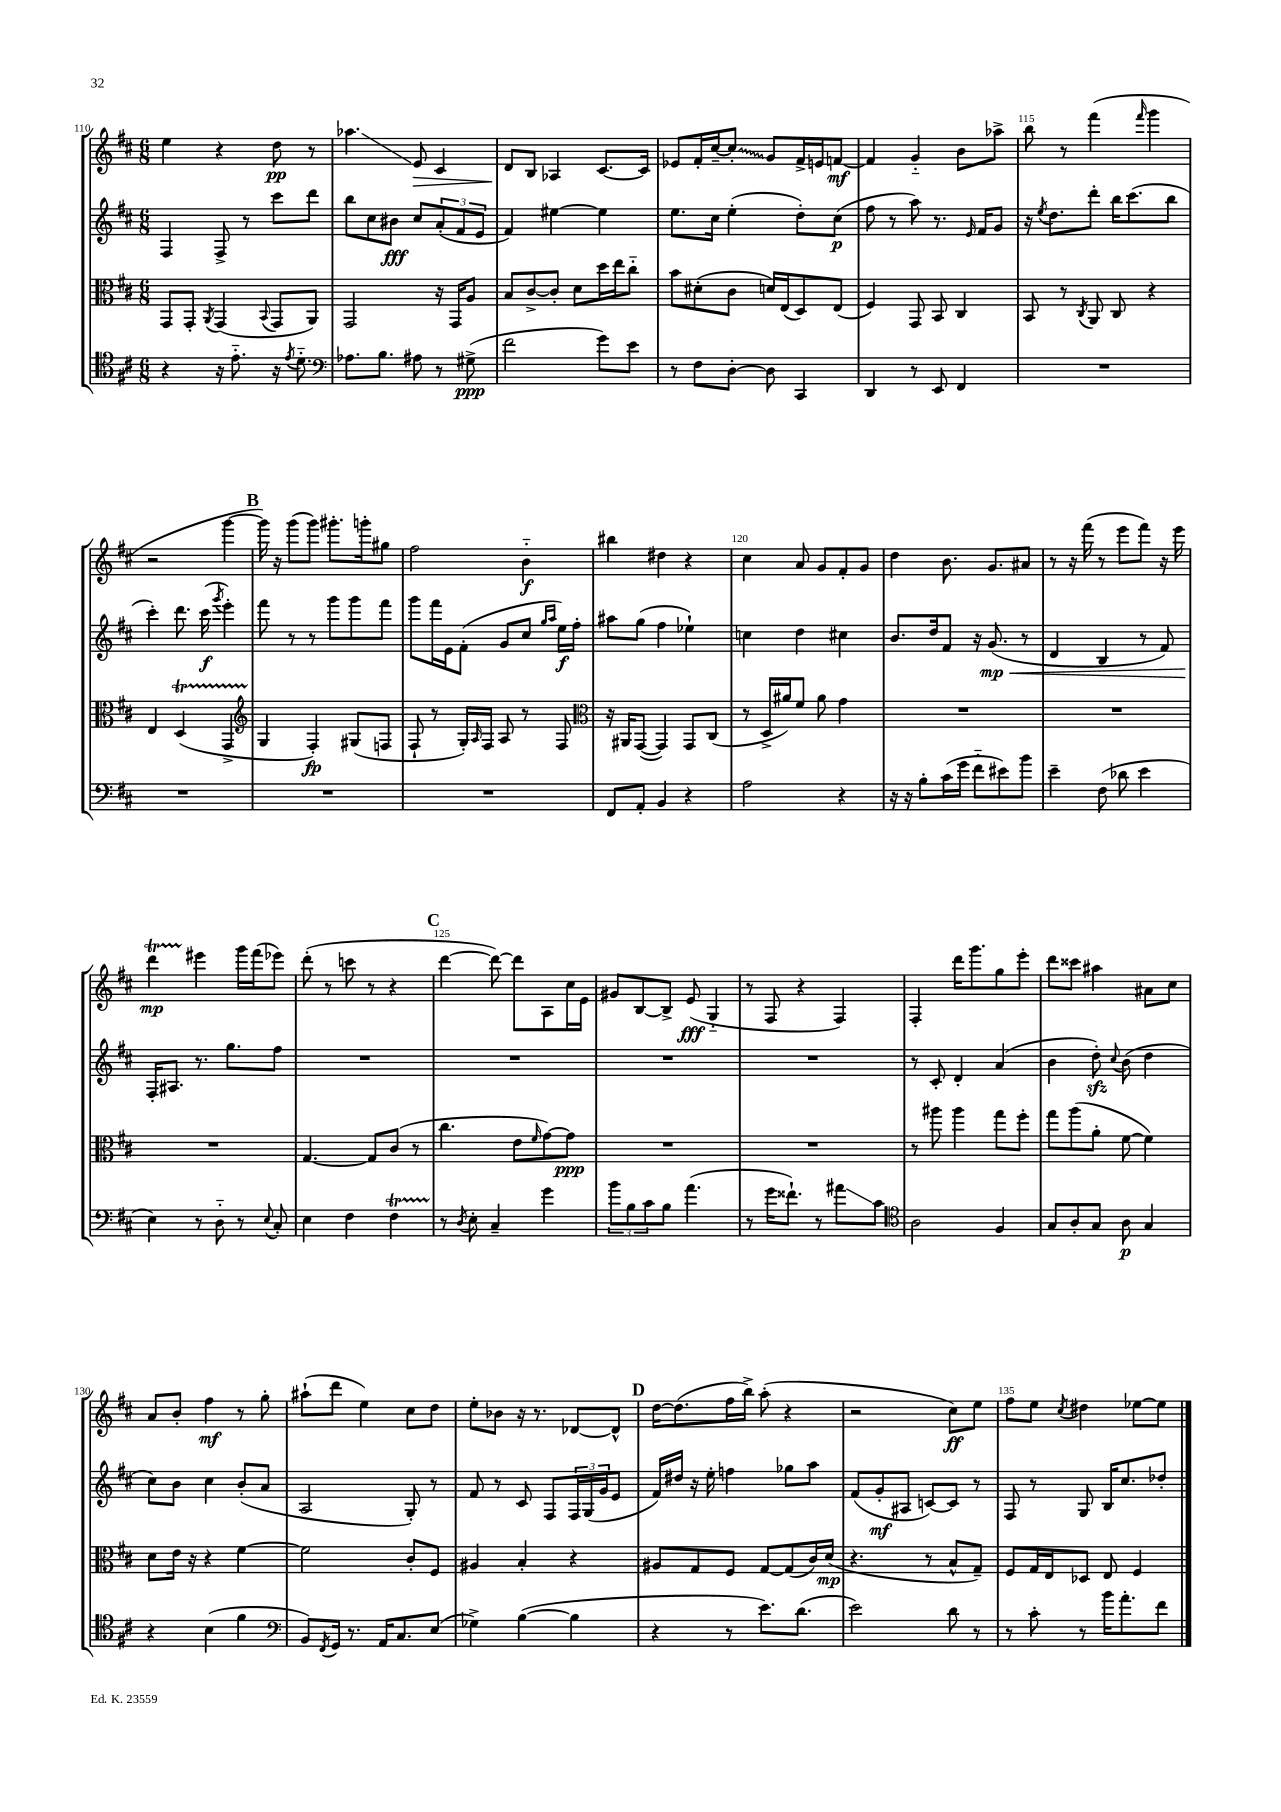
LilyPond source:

<<
\new StaffGroup <<
\new Staff = "s0" {
    \clef treble \key d \major \numericTimeSignature \time 6/8
    e''4 r4 d''8\pp r8 |
    aes''4.\glissando e'8\> cis'4 |
    d'8\! b8 aes4 cis'8.~ cis'16 |
    ees'8 fis'16-. cis''16~-- \once \override Glissando.style = #'zigzag cis''8-.\glissando g'8 fis'16-> e'16 f'8~\mf |
    f'4 g'4-_ b'8 aes''8-> |
    b''8 r8 fis'''4( \grace { fis'''16 } g'''4 |
    r2 g'''4~ |
    \mark \markup { \bold "B" } g'''16) r16 g'''8( g'''8) gis'''8.-. g'''16-. gis''8 |
    fis''2 b'4-_\f |
    bis''4 dis''4 r4 |
    cis''4 a'8 g'8 fis'8-. g'8 |
    d''4 b'8. g'8. ais'8 |
    r8 r16 fis'''16( r8 e'''8 fis'''8) r16 e'''16 |
    d'''4\startTrillSpan\mp eis'''4\stopTrillSpan g'''16 fis'''16( ees'''8) |
    d'''8-.( r8 c'''8 r8 r4 |
    \mark \markup { \bold "C" } d'''4~ d'''8~) d'''8 a8 cis''16 e'16 |
    gis'8 b8~ b8-> e'8\fff( g4-_ |
    r8 fis8 r4 fis4) |
    fis4-. d'''16 g'''8. g''8 e'''8-. |
    d'''8 cisis'''8 ais''4 ais'8 cis''8 |
    a'8 b'8-. fis''4\mf r8 g''8-. |
    ais''8-!( d'''8 e''4) cis''8 d''8 |
    e''8-. bes'8 r16 r8. des'8~ des'8-^ |
    \mark \markup { \bold "D" } d''16~ d''8.( fis''16 b''16->) a''8-.( r4 |
    r2 cis''8\ff) e''8 |
    fis''8 e''8 \acciaccatura { cis''8 } dis''4 ees''8~ ees''8 \bar "|." |
}
\new Staff = "s1" {
    \clef treble \key d \major \numericTimeSignature \time 6/8
    fis4 fis8-> r8 cis'''8 d'''8 |
    b''8 cis''8 bis'8\fff cis''8 \tuplet 3/2 { a'8-.( fis'8 e'8 } |
    fis'4) eis''4~ eis''4 |
    e''8. cis''16 e''4-.( d''8-.) cis''8\p( |
    fis''8 r8 a''8) r8. \grace { e'16 } fis'16 g'8 |
    r16 \acciaccatura { e''8 } d''8. d'''8-. b''16 cis'''8.( b''8 |
    cis'''4-.) d'''8. cis'''16\f( \acciaccatura { g'''8 } e'''4-.) |
    \mark \markup { \bold "B" } fis'''8 r8 r8 g'''8 g'''8 fis'''8 |
    g'''8 fis'''16 e'16 fis'8-.( g'8 cis''8 \grace { g''16 a''16 } e''16\f) fis''16-. |
    ais''8 g''8( fis''4 ees''4-!) |
    c''4 d''4 cis''4 |
    b'8. d''16 fis'8 r16 g'8.\mp\<( r8 |
    d'4 b4 r8 fis'8) |
    fis16-.\! ais8. r8. g''8. fis''8 |
    R2. |
    \mark \markup { \bold "C" } R2. |
    R2. |
    R2. |
    r8 cis'8-. d'4-. a'4( |
    b'4 d''8-.\sfz) \appoggiatura { cis''8 } b'8( d''4 |
    cis''8) b'8 cis''4 b'8-.( a'8 |
    a2 g8-.) r8 |
    fis'8 r8 cis'8 fis8 \tuplet 3/2 { fis16 g16( g'16 } e'8 |
    \mark \markup { \bold "D" } fis'16) dis''16 r16 e''16-. f''4 ges''8 a''8 |
    fis'8( g'8-.\mf ais8 c'8~) c'8 r8 |
    fis8 r8 g8 b16 cis''8. des''8-. \bar "|." |
}
\new Staff = "s2" {
    \clef alto \key d \major \numericTimeSignature \time 6/8
    g,8 g,8-. \acciaccatura { a,8 } g,4( \appoggiatura { b,8 } g,8 a,8) |
    g,2 r16 g,16 a8 |
    b8 cis'8~-> cis'8-. d'8 d''16 e''16 cis''8-_ |
    b'8 dis'8-.( cis'8 d'16) e16( d8) e8( |
    fis4) g,8 b,8 cis4 |
    b,8 r8 \acciaccatura { cis8 } a,8 cis8 r4 |
    e4 d4\startTrillSpan( g,4-> |
    \mark \markup { \bold "B" } \clef treble g4\stopTrillSpan fis4-.\fp) gis8( f8 |
    fis8-! r8 g16-.) \grace { a16 } fis16 a8 r8 fis8 |
    \clef alto r16 ais,16 g,8~( g,4) g,8 cis8( |
    r8 d16-> ais'16) fis'8 ais'8 g'4 |
    R2. |
    R2. |
    R2. |
    g4.~ g8 cis'8( r8 |
    \mark \markup { \bold "C" } cis''4. e'8 \grace { fis'16 } g'8~) g'8\ppp |
    R2. |
    R2. |
    r8 ais''8 ais''4 g''8 fis''8-. |
    g''8 a''8( a'8-. fis'8~ fis'4) |
    d'8 e'16 r16 r4 fis'4~ |
    fis'2 cis'8-. fis8 |
    ais4 b4-. r4 |
    \mark \markup { \bold "D" } ais8 g8 fis8 g8~ g8( cis'16) d'16\mp( |
    r4. r8 b8-^ g8--) |
    fis8 g16 e16 des8 e8 fis4 \bar "|." |
}
\new Staff = "s3" {
    \clef tenor \key d \major \numericTimeSignature \time 6/8
    r4 r16 e'8.-_ r16 \acciaccatura { e'8 } d'8.-_ |
    \clef bass aes8. b8. ais8 r8 gis8->\ppp( |
    fis'2 g'8) e'8 |
    r8 fis8 d8~-. d8 cis,4 |
    d,4 r8 e,8 fis,4 |
    R2. |
    R2. |
    \mark \markup { \bold "B" } R2. |
    R2. |
    fis,8 a,8-. b,4 r4 |
    a2 r4 |
    r16 r16 b8-. cis'16( g'16 fis'8-_ eis'8) b'8 |
    e'4-- fis8( des'8 e'4 |
    e4) r8 d8-_ r8 \appoggiatura { e8 } cis8-. |
    e4 fis4 fis4\startTrillSpan |
    \mark \markup { \bold "C" } r8\stopTrillSpan \acciaccatura { d8 } e8-. cis4-- g'4 |
    \tuplet 3/2 { b'8 b8 cis'8 } b8 a'4.( |
    r8 g'16 fisis'8.-!) r8 ais'8\glissando cis'8 |
    \clef tenor a2 fis4 |
    g8 a8-. g8 a8\p g4 |
    r4 b4( fis'4 |
    \clef bass b,8) \acciaccatura { fis,8 } g,16 r8. a,16 cis8. e8( |
    ges4->) b4~( b4 |
    \mark \markup { \bold "D" } r4 r8 e'8.) d'8.( |
    e'2) d'8 r8 |
    r8 cis'8-. r8 b'16 a'8.-. fis'8 \bar "|." |
}
>>
>>
\layout { \context { \Score currentBarNumber = #110 \override BarNumber.break-visibility = ##(#f #t #t) barNumberVisibility = #(every-nth-bar-number-visible 5) } }
